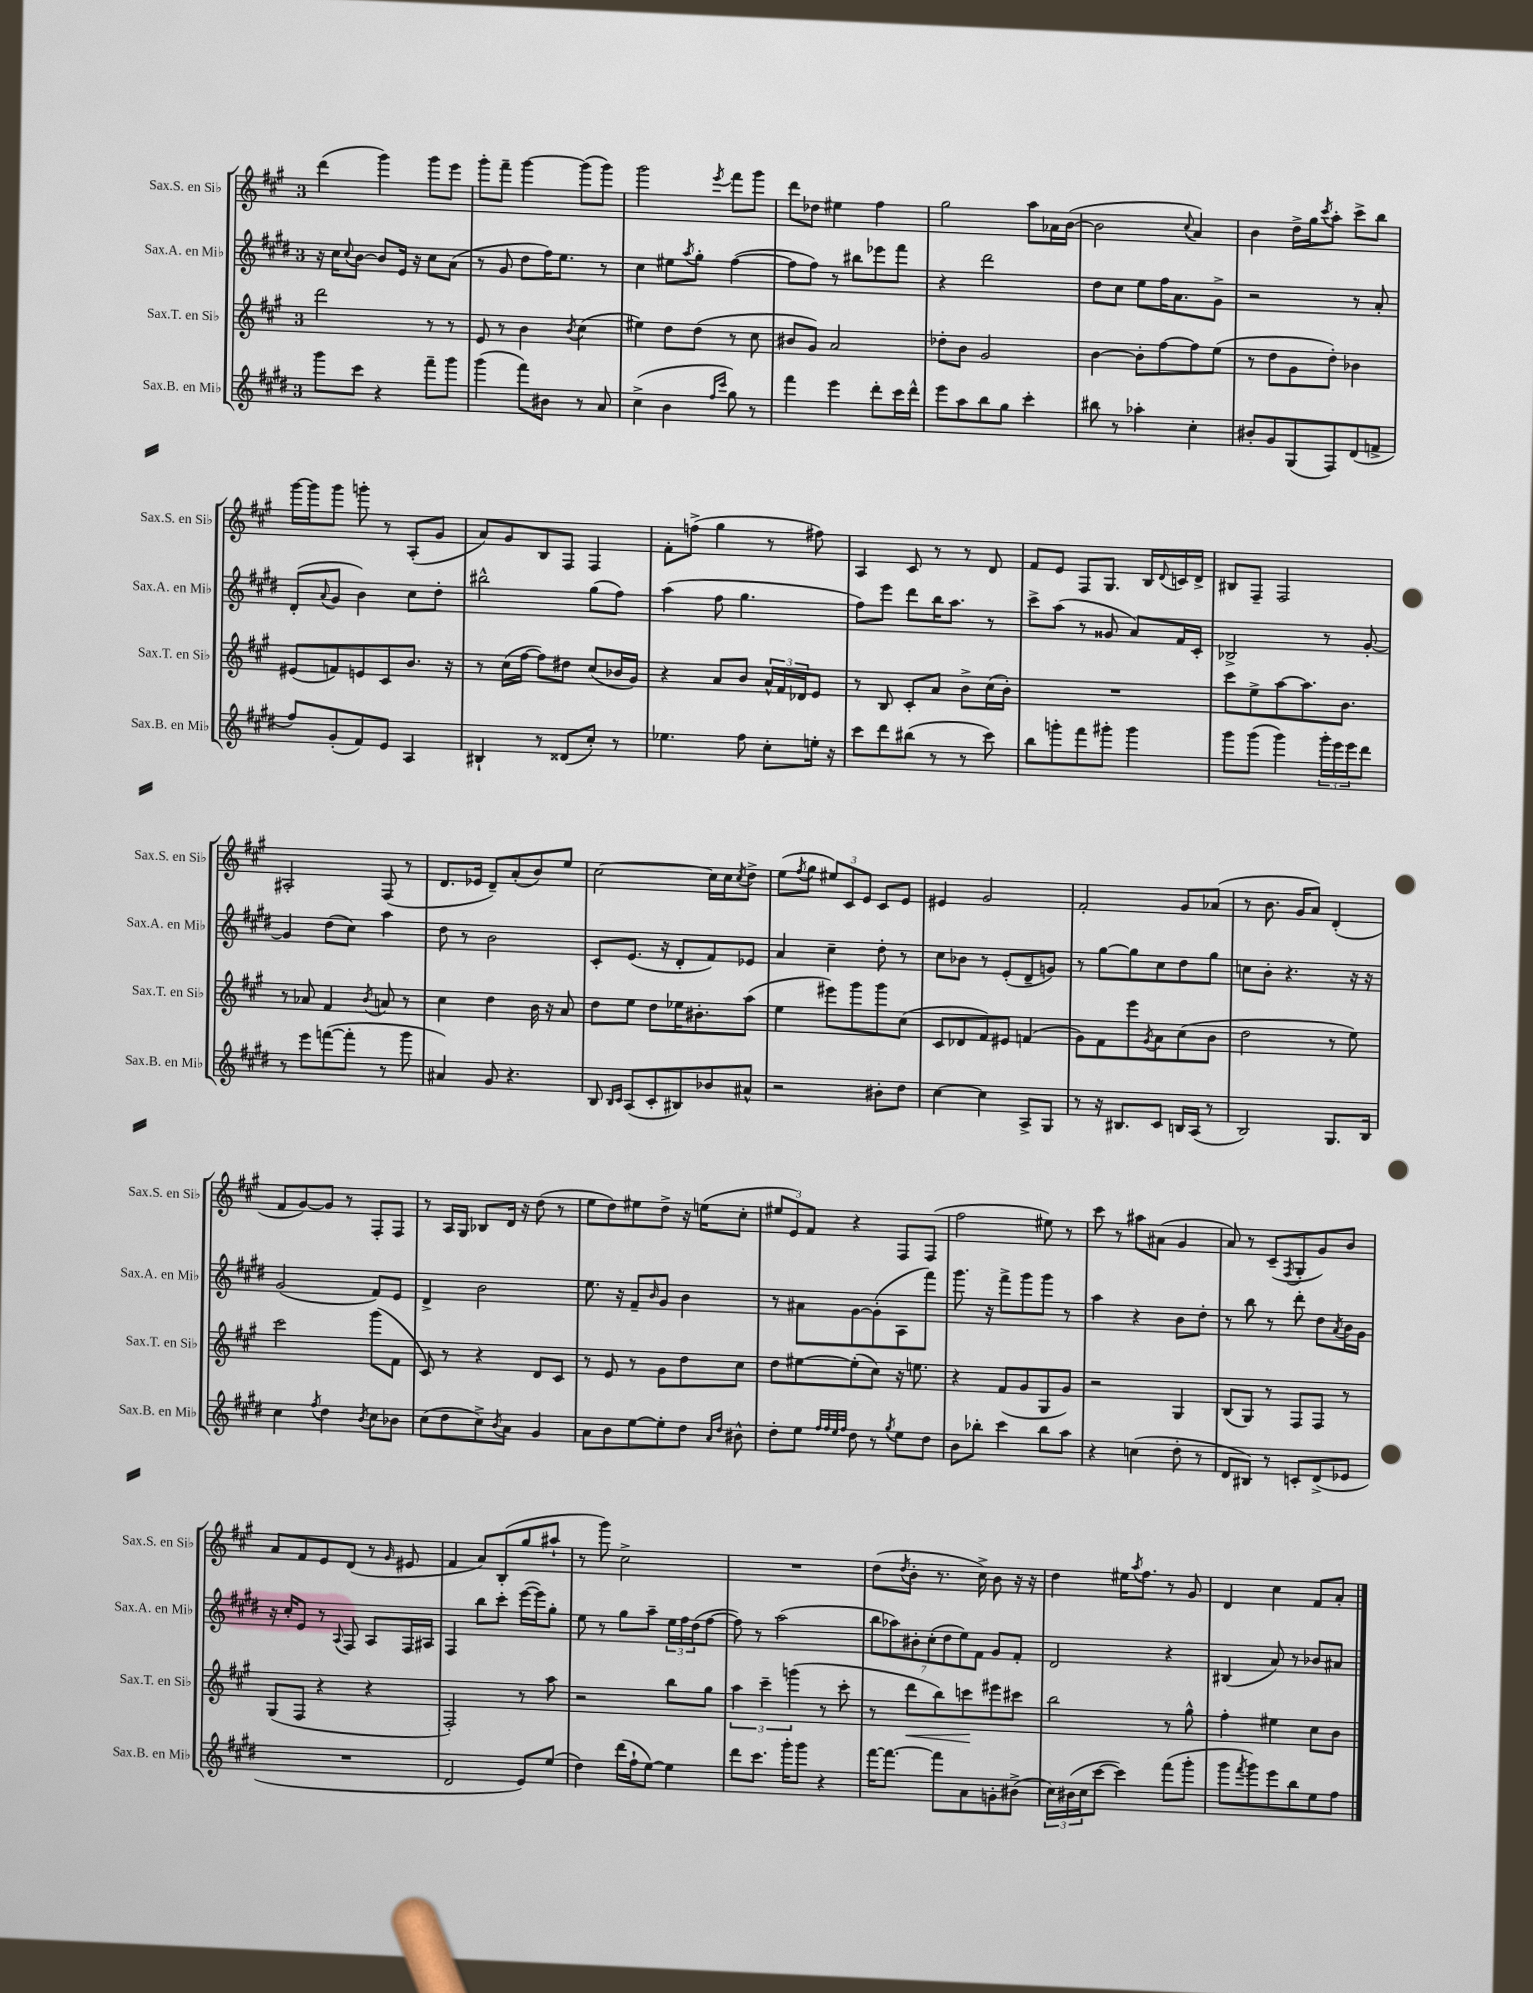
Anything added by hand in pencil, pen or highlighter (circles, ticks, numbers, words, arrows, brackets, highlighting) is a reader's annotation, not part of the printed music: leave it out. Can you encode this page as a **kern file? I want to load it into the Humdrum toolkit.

**kern	**kern	**kern	**kern
*staff4	*staff3	*staff2	*staff1
*clefG2	*clefG2	*clefG2	*clefG2
*k[f#c#g#d#]	*k[f#c#g#]	*k[f#c#g#d#]	*k[f#c#g#]
*M3/4	*M3/4	*M3/4	*M3/4
8ggg#\L	2ddd\	16r	(4ddd\
.	.	16cc#\LK	.
.	.	8qqcc#/	.
8ccc#\J	.	[8b\J	.
4r	.	8b/]L	4ggg#\)
.	.	16e/Jk	.
.	.	16r	.
8fff#~\L	8r	8cc#\L	8ggg#\L
8ggg#\J	8r	(8a\J	8eee\J
=	=	=	=
(4ggg#\	8e/	8r	8ggg#'\L
.	8r	8g#/	8fff#~\J
8fff#\L)	4b\	8dd#\L	[4ggg#\
8b#\J	.	16ff#\K)	.
.	.	8.ee\J	.
.	8qb/	.	.
8r	(4cc#\	.	(8ggg#\]L
8a/	.	8r	8ggg#\J)
=	=	=	=
(4cc#^\	4ee#\)	4cc#\	2ggg#\
4b\	8dd\L	8ee#\L	.
.	.	8qaa/	.
.	(8dd\J	8gg#'\J	.
16qqff#/LL	.	.	.
16qqccc#/JJ	.	.	8qeee/
8gg#\)	8r	([4ff#\	8fff#\L
8r	8cc#\	.	8ggg#\J
=	=	=	=
4fff#\	8b#/L	8ff#\]L	8ddd\L
.	8g#/J)	8ff#\J)	8dd-\J
4eee\	2a/	8r	4ee#\
.	.	8bb#\L	.
8ddd#'\L	.	8eee-\	4ff#\
16ccc#\L	.	8fff#\J	.
16ddd#^^\JJ	.	.	.
=	=	=	=
8eee\L	8dd-'\L	4r	2gg#\
8aa\	8b\J	.	.
8bb\	2g#/	2ddd#\	.
8gg#\J	.	.	.
4ccc#'\	.	.	8aa\L
.	.	.	16a-\L
.	.	.	([16b\JJ
=	=	=	=
8bb#\	[4b\	8dd#\L	2b\]
8r	.	8cc#\J	.
4aa-'\	8b'\]L	8ee\L	.
.	[8ff#\	16ff#\K	.
.	.	8.a\	.
.	.	.	8qqcc#/
4cc#'\	8ff#\]	.	4a/)
.	(8ee\J	8g#^\J	.
=	=	=	=
8b#'/L	8r	2r	4b\
8g#/	8dd\L	.	.
(8G#/	8g#\	.	16dd^\LL
.	.	.	16gg#\J
.	.	.	8qccc#/
8F#/)	8dd'\J)	.	8aa'\J
(8d#/	4b-\	8r	8ccc#^\L
8f^/J	.	8a'/	8bb\J
=	=	=	=
8ff#/L)	(8e#/L	(8d#'/L	[16ggg#\LL
.	.	.	16ggg#\]J
.	.	8qqa/	.
(8g#'/	8f/)	8g#/J	8ggg#\J
8f#/)	8e/	4b\)	8ggg'\
8e/J	8c#/	.	8r
4A/	8.b/J	8cc#\L	(8A'/L
.	.	8dd#'\J	8g#/J
.	16r	.	.
=	=	=	=
4B#`/	8r	2bb#^^\	8a/L)
.	(16cc#\LL	.	8g#/
.	[16ff#\JJ	.	.
8r	8ff#\]L)	.	8B/
(8d##/L	8dd#\J	.	8F#/J
8cc#'/J)	(8cc#/L	(8gg#\L	4F#/
8r	16b-/L	8ff#\J)	.
.	16g#/JJ)	.	.
=	=	=	=
4.ee-\	4r	(4aa\	8f#'\L
.	.	.	(8ff^\J
.	8a/L	8ff#\	4gg#\
8ff#\	8b/J	4.gg#\	.
8cc#'\L	24a^^/LL	.	8r
.	24f#/	.	.
.	24d-/J	.	.
16ee'\Jk	8e/J	.	8ff#\)
16r	.	.	.
=	=	=	=
8ccc#\L	8r	8ff#\L)	4A/
8ddd#\	8B/	8eee\J	.
(8bb#\J	8c#'/L	8ddd#\L	8c#/
8r	8a/J	16bb\K	8r
.	.	8.aa\J	.
8r	8b^\L	.	8r
8ccc#\)	(16cc#\L	8r	8d/
.	16b'\JJ)	.	.
=	=	=	=
8bb\L	2.r	8ccc#^\L	8f#/L
8ggg'\	.	(8aa\J	8e/J
8fff#\	.	8r	8F#/L
8ggg#'\J	.	8g##/	8.G#/J
4ggg#\	.	8a/L)	.
.	.	.	16B/LL
.	.	.	8qqd/
.	.	16f#/L	16c/
.	.	16c#'/JJ	16d^/JJ
=	=	=	=
8ggg#\L	8ccc#\L	2B-^/	8B#/L
(8ggg#\J	8ee^\	.	8F#~/J
4ggg#\)	[8aa\	.	2F#/
.	8.aa\]	.	.
24ggg#'\LL	.	8r	.
24eee\	.	.	.
.	8.b\J	.	.
24eee\J	.	.	.
8ddd#\J	.	[8g#'/	.
=	=	=	=
8r	8r	4g#/]	2A#'/
8eee\L	8a-/	.	.
([8fff\	4f#/	(8dd#\L	.
8fff'\]J	.	8cc#\J)	.
.	8qb/	.	.
8r	8a/	4aa\	(8F#/
8ggg#\	8r	.	8r
=	=	=	=
4a#/)	4cc#\	8dd#\	8.d/L
.	.	8r	.
.	.	.	16e-/Jk
8g#/	4dd\	2b\	8d~/L)
4.r	.	.	(8a'/
.	16b\	.	8b/)
.	16r	.	.
.	8a/	.	8ee/J
=	=	=	=
8B/	8dd\L	8c#'/L	[2cc#\
16qqB/LL	.	.	.
16qqc#/JJ	.	.	.
(8A/L	8ee\J	(8.e/J	.
8c#'/	8dd\L	.	.
.	.	16r	.
8B#/)	16ee-\K	8d#'/L	.
.	8.b#'\	.	.
8b-/	.	8f#/)	16cc#\]LL
.	.	.	16cc#\J
.	.	.	8qcc#/
8a#^^/J	(8aa\J	8e-/J	8dd^\J
=	=	=	=
2r	4ee\	4a/	(8ee\L
.	.	.	8qff#/
.	.	.	8gg#\J
.	8eee#\L)	4cc#~\	12ee#/L)
.	.	.	12c#/
.	8ggg#\	.	.
.	.	.	12e/J
8b#'\L	8ggg#\	8dd#'\	8c#/L
8dd#\J	(8cc#\J	8r	8e/J
=	=	=	=
[4cc#\	8c#/L	8cc#\L	4e#/
.	8d-/	8b-\J	.
4cc#\]	8f#/)	8r	2g#/
.	8e#/J	(8e'/L	.
8A^/L	(4f/	8d#~/	.
8G#/J	.	8g/J)	.
=	=	=	=
8r	8g#\L)	8r	2f#'/
16r	8f#\	[8gg#\L	.
8.B#/L	.	.	.
.	8eee\	8gg#\]	.
.	8qg#/	.	.
8c#/J	8a\	8cc#\	.
16B/LL	(8cc#\	8dd#\	8g#/L
(16A/JJ	.	.	.
8r	8b\J	8gg#\J	(8a-/J
=	=	=	=
2B/)	2dd\	8cc\L	8r
.	.	8b'\J	8.b\
.	.	4.r	.
.	.	.	16g#/LK
.	.	.	8a/J)
8.G#/L	8r	.	(4d'/
.	8ee\)	16r	.
16B/Jk	.	16r	.
=	=	=	=
4cc#\	2ccc#\	(2g#/	8f#/L
.	.	.	[8g#/)
8qff#/	.	.	.
4dd#\	.	.	8g#/]J
.	.	.	8r
8qb/	.	.	.
8cc#\L	(8ggg#\L	8f#/L)	8F#'/L
8b-\J	8f#\J	8e/J	8F#/J
=	=	=	=
(8cc#\L	8c#/)	4d#^/	8r
8dd#\	8r	.	16A/LL
.	.	.	16G#/JJ
8cc#^\)	4r	2b\	8B-/L
8qb/	.	.	.
8a\J	.	.	16d/Jk
.	.	.	16r
4g#/	8d/L	.	(8dd\
.	8c#/J	.	8r
=	=	=	=
8a\L	8r	8.ee\	8ee\L
8b\	8e/	.	8dd\)
.	.	16r	.
[8ee\	8r	8f#~/L	8ee#\
.	.	16qqb/	.
8ee'\]	8g#\L	8g#/J	8dd^\J
8dd#\J	8dd\	4b\	16r
.	.	.	(16ee\LK
16qqa/LL	.	.	.
16qqdd#/JJ	.	.	.
8b#^^\	8cc#\J	.	8cc#'\J
=	=	=	=
8dd#'\L	8dd\L	8r	12ee#/L
.	.	.	12e/)
8ee\J	[8ee#\	8a#\L	.
.	.	.	12f#/J
32qqff#/LLL	.	.	.
32qqff#/	.	.	.
32qqee/	.	.	.
32qqff#/JJJ	.	.	.
8dd#\	(8ee#'\]	[8g#\	4r
8r	8cc#\J)	(8g#'\]	.
8qgg#/	.	.	.
8ee\L	16r	8A\	8F#/L
.	8.ee\	.	.
8dd#\J	.	8fff#\J)	(8F#/J
=	=	=	=
8b\L	4r	8.ggg#\	2ff#\
8bb-'\J	.	.	.
.	.	16r	.
4ccc#\	(8f#/L	8fff#^\L	.
.	8g#/	8ggg#\	.
8bb-\L	8G#/	8ggg#\J	8ee#\)
8aa\J	8g#/J)	8r	8r
=	=	=	=
4r	2r	4aa\	8ccc#\
.	.	.	8r
(4cc\	.	4r	8aa#\L
.	.	.	(8a#\J
8dd#'\	4G#/	8b\L	4g#/
8r	.	8dd#'\J	.
=	=	=	=
8d#/L	(8B/L	8r	8a/)
8B#/J)	8G#/J)	8bb\	8r
8r	8r	8r	(8c#~/L
.	.	.	8qF#/
8c'/L	8F#/L	8ddd#'\	8G#'/
(8d#^/	8F#/J	8dd#\L	8g#/)
.	.	8qa/	.
8e-/J	8r	16b\L	8b/J
.	.	16g#\JJ	.
=	=	=	=
2.r	(8G#/L	16r	8a/L
.	.	16cc#'/LK	.
.	8F#/J	8e/J	8f#/
.	4r	8r	8e/
.	.	8qqA/	.
.	.	8F#/	(8d/J
.	4r	8A/L	8r
.	.	.	16qqg#/
.	.	16F#/L	8e#/
.	.	16A#/JJ	.
=	=	=	=
2d#/	2F#'/)	4F#/	4f#/
.	.	8bb\L	8a/L)
.	.	8ccc#'\J	(8B'/
8e/L)	8r	([16eee\LL	8gg#/
.	.	16eee\]J)	.
(8ee/J	8aa\	8gg#'\J	8aa#`/J
=	=	=	=
4dd#\)	2r	8ee\	8r
.	.	8r	8ggg#\)
(16ddd#\LL	.	8gg#\L	2cc#^\
16ff#`\J	.	.	.
[8ee\J)	.	8aa~\J	.
4ee\]	8bb\L	24ee\LL	.
.	.	24ff#\	.
.	.	(24dd#\J	.
.	8gg#\J	[8ff#\J	.
=	=	=	=
8ddd#\L	6aa\	8ff#\])	2.r
8.ccc#\J	.	8r	.
.	6ccc#~\	.	.
.	.	(2aa\	.
16ggg#'\LK	.	.	.
.	(6ggg\	.	.
8ggg#\J	.	.	.
4r	8r	.	.
.	8ccc#'\	.	.
=	=	=	=
[16fff#\LK	8r	14bb\L	(8dd\L
8.fff#\_J	.	.	.
.	.	14aa-\)	.
.	.	.	8qdd/
.	8ddd\L	.	8b'\J
.	.	14b#'\	.
.	.	(14cc#'\	.
8fff#\]L	8bb\)	.	8.r
.	.	14dd#\	.
.	.	14ee\)	.
8a\	8ccc\	.	.
.	.	14f#\J	.
.	.	.	16cc#^\)
8g'\	8eee#\	8g#/L	8b\
(8b#^\J	8ccc#\J	8f#'/J	16r
.	.	.	16r
=	=	=	=
24cc#\LL)	2bb\	2d#/	4dd\
(24b#\	.	.	.
24cc#\J	.	.	.
[8ccc#\J	.	.	.
4ccc#\])	.	.	16ee#\LK
.	.	.	8qaa/
.	.	.	8.ff#\J
(8fff#\L	8r	4r	8r
8ggg#'\J	8gg#^^\	.	8g#/
=	=	=	=
8ggg#\L	4ff#'\	(4B#/	4d/
8qfff#/	.	.	.
8ggg#\)	.	.	.
8eee\	4ee#\	8a/)	4cc#\
8bb\	.	8r	.
8ee\	8cc#\L	8b-/L	8f#/L
8ff#\J	8b\J	8a#/J	8a'/J
==	==	==	==
*-	*-	*-	*-
